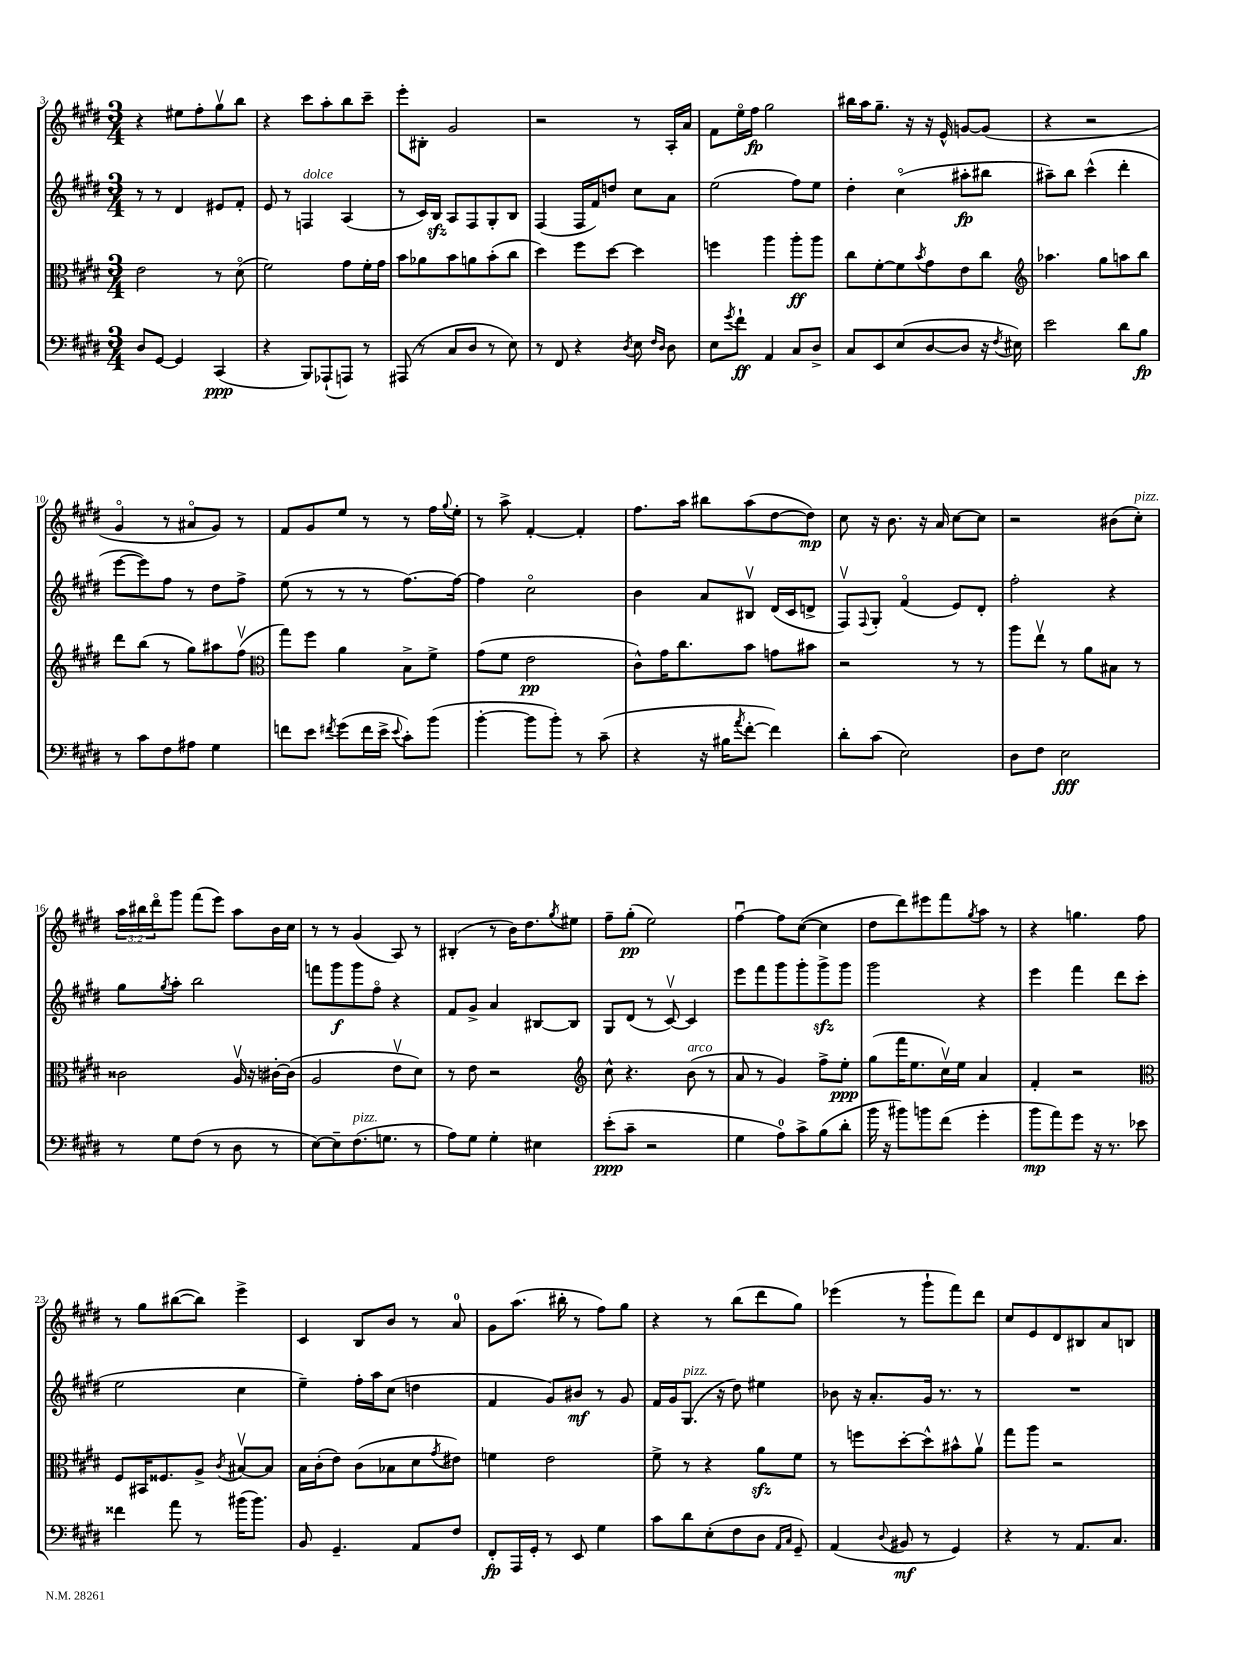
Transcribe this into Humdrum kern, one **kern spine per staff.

**kern	**dynam	**kern	**dynam	**kern	**dynam	**kern	**dynam
*part4	*part4	*part3	*part3	*part2	*part2	*part1	*part1
*staff4	*staff4	*staff3	*staff3	*staff2	*staff2	*staff1	*staff1
*clefF4	*	*clefC3	*	*clefG2	*	*clefG2	*
*k[f#c#g#d#]	*	*k[f#c#g#d#]	*	*k[f#c#g#d#]	*	*k[f#c#g#d#]	*
*M3/4	*	*M3/4	*	*M3/4	*	*M3/4	*
=3	=3	=3	=3	=3	=3	=3	=3
8D#/L	.	2e\	.	8r	.	4r	.
[8GG#/J	.	.	.	8r	.	.	.
4GG#/]	.	.	.	4d#/	.	8ee#X\L	.
.	.	.	.	.	.	8ff#'\	.
(4CC#/	ppp	8r	.	8e#X/L	.	8gg#v\	.
.	.	(8d#\	.	8f#'/J	.	8bb\J	.
=4	=4	=4	=4	=4	=4	=4	=4
4r	.	2f#\)	.	8e/	.	4r	.
.	.	.	.	8r	.	.	.
!	!	!	!	!LO:TX:a:i:t=dolce	!	!	!
8BBB/L)	.	.	.	4Fn/	.	8ccc#\L	.
(8AAA-X`/	.	.	.	.	.	8aa'\	.
8AAAn/J)	.	8g#\L	.	(4A/	.	8bb\	.
8r	.	16f#'\L	.	.	.	8ccc#~\J	.
.	.	16g#\JJ	.	.	.	.	.
=5	=5	=5	=5	=5	=5	=5	=5
(8AAA#X/	.	8b\L	.	8r	.	8eee'\L	.
8r	.	8a-X\	.	16c#/LL)	.	8B#X'\J	.
.	.	.	.	16Bzz/JJ	.	.	.
8C#/L	.	8b\	.	8A/L	.	2g#/	.
8D#/J	.	8an\	.	8F#/	.	.	.
8r	.	(8b'\	.	8G#'/	.	.	.
8E\)	.	8cc#\J	.	8B/J	.	.	.
=6	=6	=6	=6	=6	=6	=6	=6
8r	.	4dd#\)	.	(4F#/	.	2r	.
8FF#/	.	.	.	.	.	.	.
4r	.	8ff#\L	.	16F#/LL	.	.	.
.	.	.	.	16f#/J)	.	.	.
.	.	[8dd#\J	.	8ddn/J	.	.	.
8qD#/	.	.	.	.	.	.	.
8E\	.	4dd#\]	.	8cc#\L	.	8r	.
16qqF#/LL	.	.	.	.	.	.	.
16qqD#/JJ	.	.	.	.	.	.	.
8D#\	.	.	.	8a\J	.	16A'/LL	.
.	.	.	.	.	.	16a/JJ	.
=7	=7	=7	=7	=7	=7	=7	=7
8E\L	.	4ffn\	.	(2ee\	.	8f#\L	.
8qg#/	.	.	.	.	.	.	.
8f#`\J	ff	.	.	.	.	16ee\L	.
.	.	.	.	.	.	16ff#\JJ	fp
4AA/	.	4aa\	.	.	.	2gg#\	.
8C#/L	.	8aa'\L	ff	8ff#\L)	.	.	.
8D#^/J	.	8aa\J	.	8ee\J	.	.	.
=8	=8	=8	=8	=8	=8	=8	=8
8C#/L	.	8cc#\L	.	4dd#'\	.	16bb#X\LL	.
.	.	.	.	.	.	16aa\J	.
8EE/	.	[8f#'\	.	.	.	8.gg#~\J	.
(8E/	.	8f#\]	.	(4cc#\	.	.	.
.	.	.	.	.	.	16r	.
.	.	8qb/	.	.	.	.	.
[8D#/	.	8g#\	.	.	.	16r	.
.	.	.	.	.	.	16e^^/	.
8D#/J]	.	8e\	.	8aa#X'\L	fp	[8gn/L	.
16r	.	8cc#\J	.	8bb#X\J	.	(8g/J]	.
8qF#/	.	.	.	.	.	.	.
16E#X\)	.	.	.	.	.	.	.
=9	=9	=9	=9	=9	=9	=9	=9
*	*	*clefG2	*	*	*	*	*
2e\	.	4.aa-X\	.	8aa#X~\L)	.	4r	.
.	.	.	.	8bb\J	.	.	.
.	.	.	.	(4ccc#^^\	.	2r	.
.	.	8gg#\L	.	.	.	.	.
8d#\L	.	8aan\	.	4ddd#'\	.	.	.
8B\J	fp	8bb\J	.	.	.	.	.
!!LO:LB:g=z
=10	=10	=10	=10	=10	=10	=10	=10
8r	.	8ddd#\L	.	[8eee\L	.	4g#/	.
8c#\L	.	(8bb\J	.	8eee\])	.	.	.
8F#\	.	8r	.	8ff#\J	.	8r	.
8A#X\J	.	8gg#\L)	.	8r	.	8a#X/L	.
4G#\	.	8aa#X\	.	8dd#\L	.	8g#/J)	.
.	.	(8ff#v\J	.	8ff#^\J	.	8r	.
=11	=11	=11	=11	=11	=11	=11	=11
*	*	*clefC3	*	*	*	*	*
8fn\L	.	8gg#\L)	.	(8ee\	.	8f#/L	.
8e\J	.	8ff#\J	.	8r	.	8g#/	.
8qf#X/	.	.	.	.	.	.	.
(8g#\L	.	4a\	.	8r	.	8ee/J	.
16f#\L	.	.	.	8r	.	8r	.
16e^\JJ	.	.	.	.	.	.	.
8qqe/	.	.	.	.	.	.	.
8c#'\L)	.	8B^\L	.	[8.ff#\L)	.	8r	.
(8b\J	.	8f#^\J	.	.	.	16ff#\LL	.
.	.	.	.	.	.	8qqgg#/	.
.	.	.	.	16ff#\Jk_	.	16ee'\JJ	.
=12	=12	=12	=12	=12	=12	=12	=12
[4b'\	.	(8g#\L	.	4ff#\]	.	8r	.
.	.	8f#\J	.	.	.	8aa^\	.
8b\L]	.	2e\	pp	2cc#\	.	[4f#'/	.
8b'\J)	.	.	.	.	.	.	.
8r	.	.	.	.	.	4f#'/]	.
(8c#~\	.	.	.	.	.	.	.
=13	=13	=13	=13	=13	=13	=13	=13
4r	.	8c#^^\L)	.	4b\	.	8.ff#\L	.
.	.	16g#\K	.	.	.	.	.
.	.	8.cc#\	.	.	.	16aa\Jk	.
16r	.	.	.	8a/L	.	8bb#X\L	.
16B#X\KL	.	.	.	.	.	.	.
8qa/	.	.	.	.	.	.	.
[8f#'\J	.	8b\J	.	8B#Xv/J	.	(8aa\	.
4f#\])	.	8gn\L	.	(16d#/LL	.	[8dd#\	.
.	.	.	.	16c#/J	.	.	.
.	.	8b#X\J	.	8dn^/J	.	8dd#\J])	mp
=14	=14	=14	=14	=14	=14	=14	=14
8d#'\L	.	2r	.	8F#v/L)	.	8cc#\	.
.	.	.	.	8qqF#/	.	.	.
(8c#\J	.	.	.	8G#'/J	.	16r	.
.	.	.	.	.	.	8.b\	.
2E\)	.	.	.	(4f#/	.	.	.
.	.	.	.	.	.	16r	.
.	.	.	.	.	.	16a/	.
.	.	8r	.	8e/L)	.	[8cc#\L	.
.	.	8r	.	8d#'/J	.	8cc#\J]	.
=15	=15	=15	=15	=15	=15	=15	=15
8D#\L	.	8aa\L	.	2ff#'\	.	2r	.
8F#\J	.	8eev\J	.	.	.	.	.
2E\	fff	8r	.	.	.	.	.
.	.	8a\L	.	.	.	.	.
.	.	8B#X\J	.	4r	.	(8b#X\L	.
!	!	!	!	!	!	!LO:TX:a:i:t=pizz.	!
.	.	8r	.	.	.	8cc#'\J)	.
!!LO:LB:g=z
=16	=16	=16	=16	=16	=16	=16	=16
8r	.	2c##X\	.	8gg#\L	.	24aa\LL	.
.	.	.	.	.	.	24bb#X\	.
.	.	.	.	.	.	24ddd#\J	.
.	.	.	.	8qgg#/	.	.	.
8G#\L	.	.	.	8aa'\J	.	8ggg#\J	.
(8F#\J	.	.	.	2bb\	.	(8fff#\L	.
8r	.	.	.	.	.	8eee\J)	.
8D#\	.	16Av/	.	.	.	8aa\L	.
.	.	16r	.	.	.	.	.
8r	.	[16c#X'\LL	.	.	.	16b\L	.
.	.	(16c#\JJ]	.	.	.	16cc#\JJ	.
=17	=17	=17	=17	=17	=17	=17	=17
[8E\L)	.	2A/	.	8fffn\L	.	8r	.
8E~\]	.	.	.	8ggg#\	f	8r	.
!LO:TX:a:i:t=pizz.	!	!	!	!	!	!	!
(8.F#\	.	.	.	8ggg#\	.	(4g#/	.
.	.	.	.	8ff#\J	.	.	.
8.Gn\J	.	.	.	.	.	.	.
.	.	8ev\L	.	4r	.	8A/)	.
8r	.	8d#\J)	.	.	.	8r	.
=18	=18	=18	=18	=18	=18	=18	=18
8A\L)	.	8r	.	8f#/L	.	(4B#X'/	.
8G#\J	.	8e\	.	8g#^/J	.	.	.
4G#'\	.	2r	.	4a/	.	8r	.
.	.	.	.	.	.	16b\KL)	.
.	.	.	.	.	.	8.dd#\	.
4E#X\	.	.	.	[8B#X/L	.	.	.
.	.	.	.	.	.	8qgg#/	.
.	.	.	.	8B#/J]	.	8ee#X\J	.
=19	=19	=19	=19	=19	=19	=19	=19
*	*	*clefG2	*	*	*	*	*
(8e'\L	ppp	8cc#^^\	.	8G#/L	.	8ff#~\L	.
8c#~\J	.	4.r	.	(8d#/J	.	(8gg#'\J	pp
2r	.	.	.	8r	.	2ee\)	.
.	.	.	.	[8c#v/)	.	.	.
!	!	!LO:TX:a:i:t=arco	!	!	!	!	!
.	.	(8b\	.	4c#/]	.	.	.
.	.	8r	.	.	.	.	.
=20	=20	=20	=20	=20	=20	=20	=20
4G#\	.	8a/	.	8eee\L	.	[4ff#u\	.
.	.	8r	.	8fff#\	.	.	.
8A\L)	.	4g#/)	.	8ggg#\	.	8ff#\L]	.
8c#^\	.	.	.	8ggg#'\	.	([8cc#\J	.
(8B\	.	8ff#^\L	.	8ggg#zz^\	.	4cc#\]	.
8d#'\J	.	8ee'\J	ppp	8ggg#\J	.	.	.
=21	=21	=21	=21	=21	=21	=21	=21
16b\	.	(8gg#\L	.	2ggg#\	.	8dd#\L	.
16r	.	.	.	.	.	.	.
8b#X\L)	.	16fff#\K	.	.	.	8ddd#\)	.
.	.	8.ee\	.	.	.	.	.
8bn\	.	.	.	.	.	8eee#X\	.
(8f#\J	.	16cc#v\L)	.	.	.	8fff#\	.
.	.	16ee\JJ	.	.	.	.	.
.	.	.	.	.	.	8qgg#/	.
4g#'\	.	4a/	.	4r	.	8aa\J	.
.	.	.	.	.	.	8r	.
=22	=22	=22	=22	=22	=22	=22	=22
8b\L	mp	4f#'/	.	4eee\	.	4r	.
8a\)	.	.	.	.	.	.	.
8g#\J	.	2r	.	4fff#\	.	4.ggn\	.
16r	.	.	.	.	.	.	.
8.r	.	.	.	.	.	.	.
.	.	.	.	8ddd#\L	.	.	.
8e-X\	.	.	.	(8ccc#\J	.	8ff#\	.
!!LO:LB:g=z
=23	=23	=23	=23	=23	=23	=23	=23
*	*	*clefC3	*	*	*	*	*
4f##X\	.	8F#/L	.	2ee\	.	8r	.
.	.	16BB#X/K	.	.	.	8gg#\L	.
.	.	8.F##X/	.	.	.	.	.
8a\	.	.	.	.	.	([8bb#X\	.
8r	.	8A^/J	.	.	.	8bb#\J])	.
.	.	8qc#/	.	.	.	.	.
(16b#X\KL	.	[8B#Xv/L	.	4cc#\	.	4eee^\	.
8.b#\J)	.	.	.	.	.	.	.
.	.	8B#/J]	.	.	.	.	.
=24	=24	=24	=24	=24	=24	=24	=24
8BB/	.	16B\LL	.	4ee~\)	.	4c#/	.
.	.	(16c#'\J	.	.	.	.	.
4.GG#~/	.	8e\J)	.	.	.	.	.
.	.	(8c#\L	.	16ff#'\LL	.	8B/L	.
.	.	.	.	16aa\J	.	.	.
.	.	8B-X\	.	(8cc#\J	.	8b/J	.
8AA/L	.	8d#\	.	4ddn\	.	8r	.
.	.	8qg#/	.	.	.	.	.
8F#/J	.	8e#X\J)	.	.	.	8a/	.
=25	=25	=25	=25	=25	=25	=25	=25
8FF#'/L	fp	4fn\	.	4f#/	.	8g#\L	.
16AAA/L	.	.	.	.	.	(8.aa\J	.
16GG#'/JJ	.	.	.	.	.	.	.
8r	.	2e\	.	8g#/L)	.	.	.
.	.	.	.	.	.	16bb#X'\	.
8EE/	.	.	.	8b#X/J	mf	8r	.
4G#\	.	.	.	8r	.	8ff#\L)	.
.	.	.	.	8g#/	.	8gg#\J	.
=26	=26	=26	=26	=26	=26	=26	=26
8c#\L	.	8f#^\	.	16f#/LL	.	4r	.
.	.	.	.	16g#/J	.	.	.
!	!	!	!	!LO:TX:a:i:t=pizz.	!	!	!
8d#\	.	8r	.	(8.G#/J	.	.	.
(8E'\	.	4r	.	.	.	8r	.
.	.	.	.	16r	.	.	.
8F#\	.	.	.	8dd#\)	.	(8bb\L	.
8D#\J	.	8azz\L	.	4ee#X\	.	8ddd#\	.
16qqAA/LL	.	.	.	.	.	.	.
16qqC#/JJ	.	.	.	.	.	.	.
8GG#~/)	.	8f#\J	.	.	.	8gg#\J)	.
=27	=27	=27	=27	=27	=27	=27	=27
(4AA/	.	8r	.	8b-X\	.	(4eee-X\	.
.	.	8ffn\L	.	16r	.	.	.
.	.	.	.	8.a'/L	.	.	.
8qqD#/	.	.	.	.	.	.	.
8BB#X/	mf	[8dd#'\	.	.	.	8r	.
8r	.	8dd#^^\]	.	16g#/Jk	.	8ggg#`\L	.
.	.	.	.	8.r	.	.	.
4GG#/)	.	8b#X^^\	.	.	.	8fff#\)	.
.	.	8av\J	.	8r	.	8ddd#\J	.
=28	=28	=28	=28	=28	=28	=28	=28
4r	.	8gg#\L	.	2.r	.	8cc#/L	.
.	.	8aa\J	.	.	.	8e/	.
8r	.	2r	.	.	.	8d#/	.
8.AA/L	.	.	.	.	.	8B#X/	.
.	.	.	.	.	.	8a/	.
8.C#/J	.	.	.	.	.	.	.
.	.	.	.	.	.	8Bn/J	.
==	==	==	==	==	==	==	==
*-	*-	*-	*-	*-	*-	*-	*-
